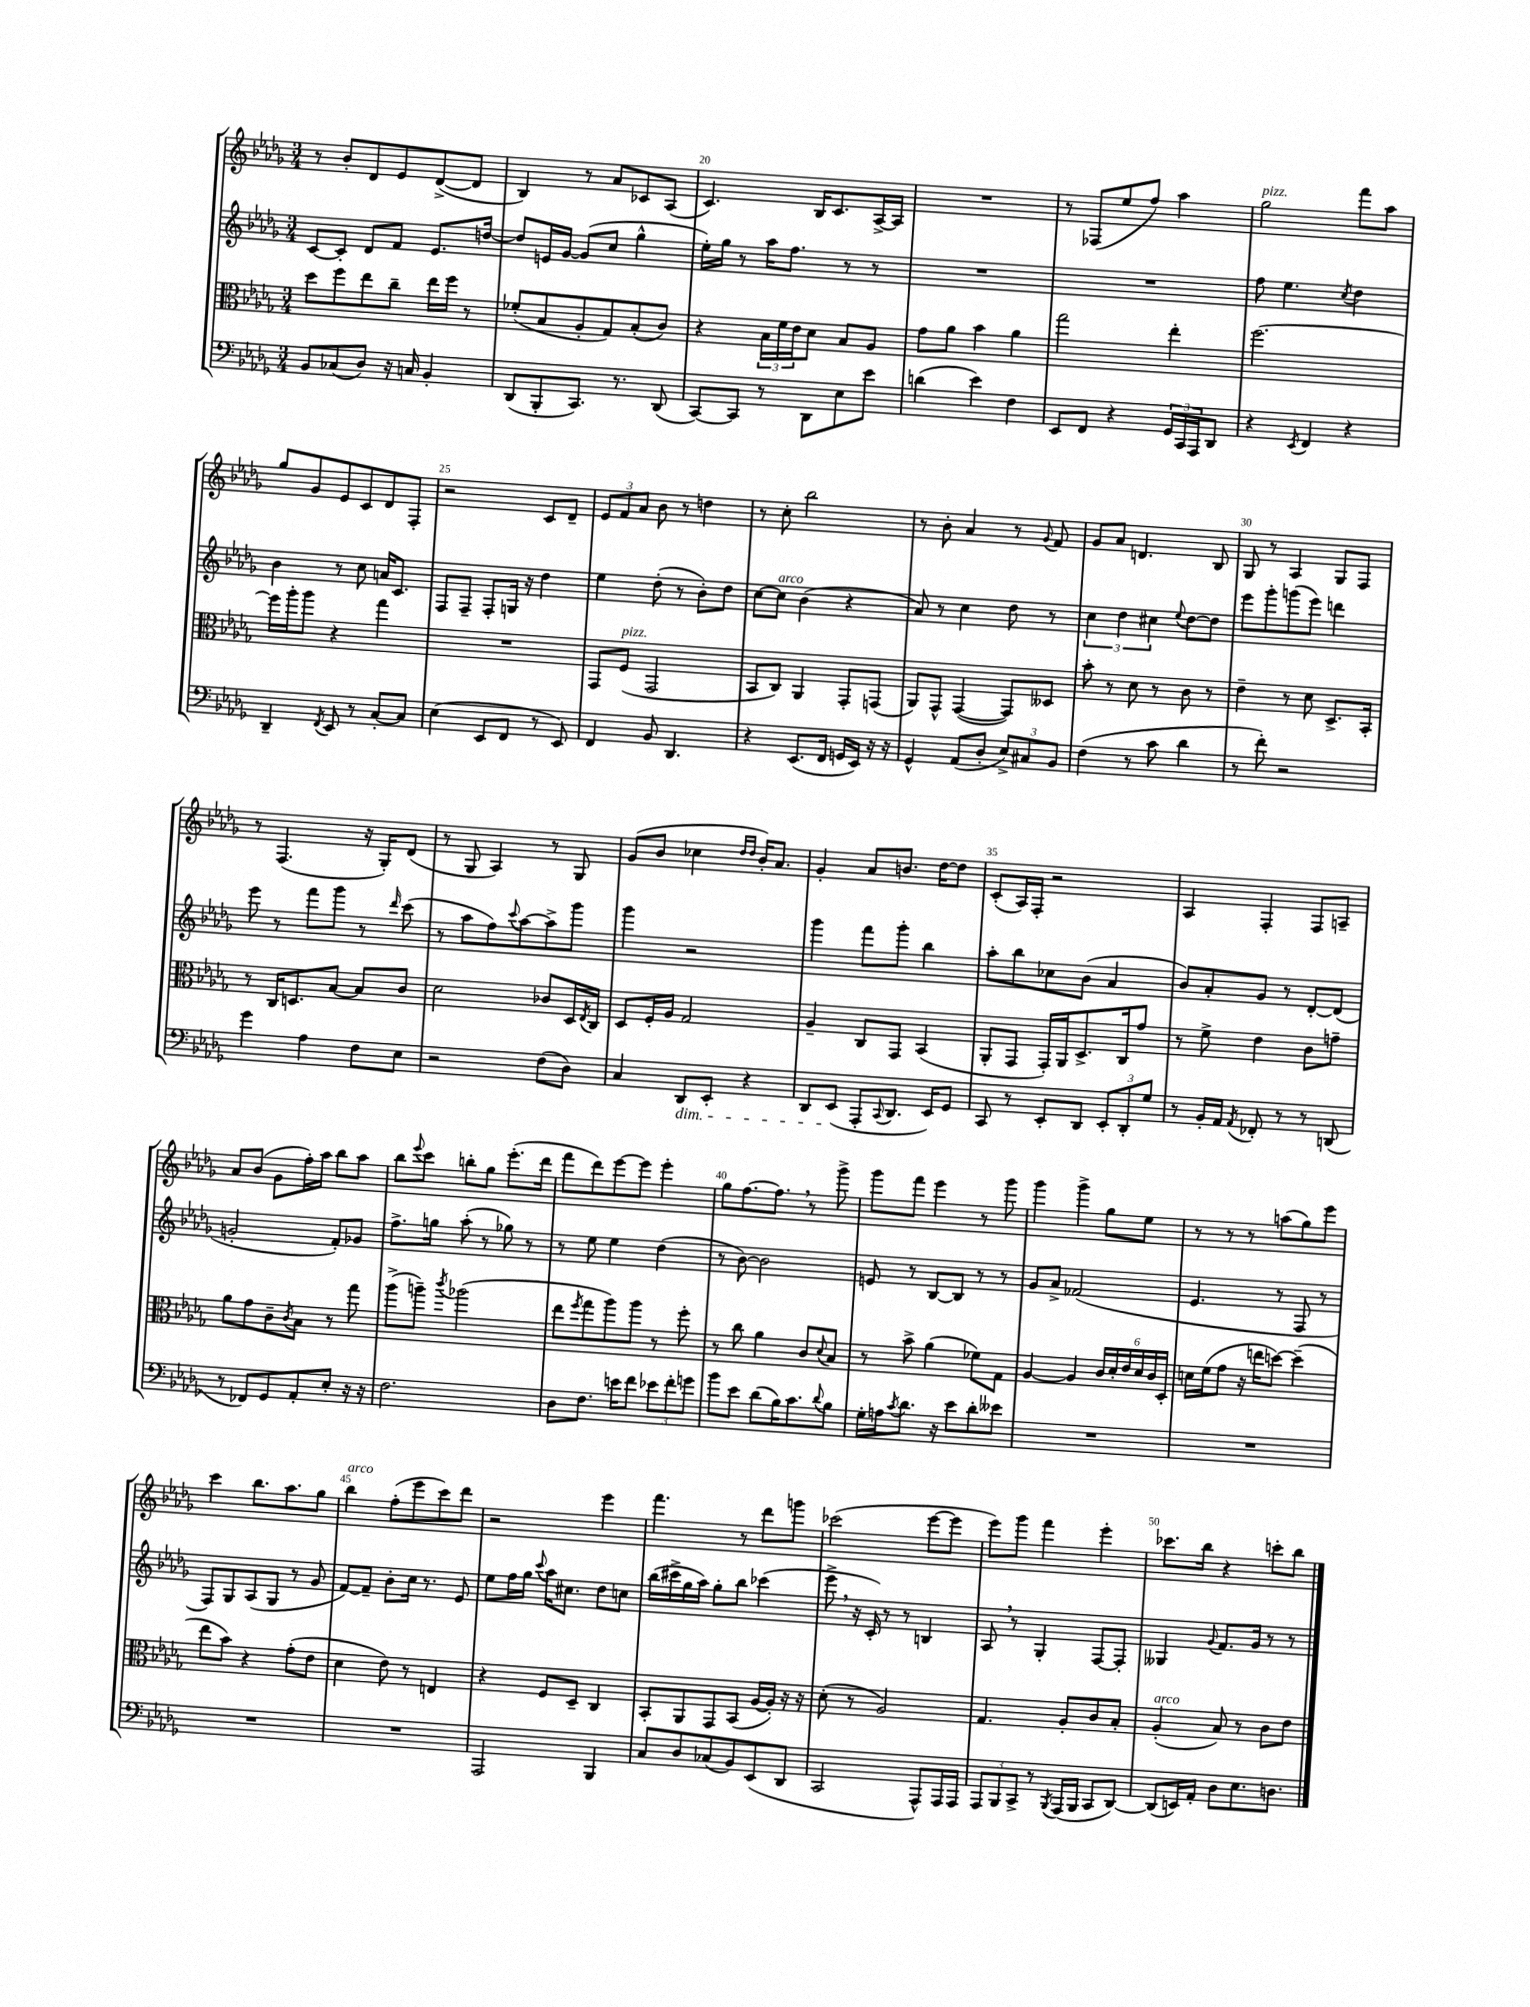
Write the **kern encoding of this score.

**kern	**kern	**kern	**kern
*staff4	*staff3	*staff2	*staff1
*clefF4	*clefC3	*clefG2	*clefG2
*k[b-e-a-d-g-]	*k[b-e-a-d-g-]	*k[b-e-a-d-g-]	*k[b-e-a-d-g-]
*M3/4	*M3/4	*M3/4	*M3/4
8BB-	8dd-	[8c	8r
(8C-	8ff	8c']	8b-'
8D-)	8ee-	8d-	8d-
16r	8cc~	8f	8e-
16C	.	.	.
4BB-'	16ee-	8.e-	([8d-^
.	16ff	.	.
.	8r	.	8d-]
.	.	[16dd	.
=	=	=	=
(8DD-	(8f-'	8dd]	4B-)
8BBB-'	8B-	16e	.
.	.	[16g-	.
8.CC)	8A-'	(8g-]	8r
.	8G-)	8cc	8a-
8.r	.	.	.
.	(8B-'	4gg-^^	8c-
(8DD-	8c)	.	(8A-
=	=	=	=
[8CC)	4r	16ee-')	4.c)
.	.	16gg-	.
8CC]	.	8r	.
8r	24B-	16aa-	.
.	24f	.	.
.	.	8.ff	.
.	24e-	.	.
8DD-	8d-	.	16B-
.	.	.	8.c
8E-	8B-	8r	.
8e-	8A-	8r	[16A-^
.	.	.	16A-]
=	=	=	=
(4d	8g-	2.r	2.r
.	8a-	.	.
4e-)	4b-	.	.
4F	4a-	.	.
=	=	=	=
8EE-	2gg-	2.r	8r
8FF	.	.	(8F-
4r	.	.	8ee-
.	.	.	8ff)
24GG-	4ee-'	.	4aa-
24CC	.	.	.
24AAA-	.	.	.
8DD-	.	.	.
=	=	=	=
4r	[2.ff	8ff	2gg-
.	.	4.ee-	.
8qEE-	.	.	.
4FF	.	.	.
.	.	8qcc	.
4r	.	4dd-	8fff
.	.	.	8aa-
=	=	=	=
4DD-~	16ff]	4b-	8gg-
.	16aa-'	.	.
.	8aa-	.	8g-
8qFF	.	.	.
8EE-	4r	8r	8e-
8r	.	8cc	8c
[8C'	4gg-	16a	8d-
.	.	8.c	.
8C]	.	.	8F'
=	=	=	=
(4E-	2.r	8F	2r
.	.	8F~	.
8EE-	.	8F'	.
8FF	.	16G	.
.	.	16r	.
8r	.	4dd-	8c
8EE-)	.	.	8d-~
=	=	=	=
4FF	8GG-	4ee-	12e-
.	.	.	12f
.	(8F	.	.
.	.	.	12a-
8BB-	2GG-	(8dd-'	8b-
4.DD-	.	8r	8r
.	.	8b-')	4dd
.	.	8dd-	.
=	=	=	=
4r	8BB-	[8cc	8r
.	8C)	8cc]	8cc'
(8.EE-	4AA-	(4b-	2bb-
16FF	.	.	.
16GG	8GG-'	4r	.
16EE-)	.	.	.
16r	(8GG	.	.
16r	.	.	.
=	=	=	=
4GG-^^	8AA-)	8a-)	8r
.	8GG-^^	8r	8b-'
(8AA-	([4GG-	4cc	4a-
8D-'	.	.	.
12E-^)	8GG-])	8dd-	8r
12C#	.	.	.
.	.	.	8qqg-
.	8D--	8r	8f
12BB-	.	.	.
=	=	=	=
(4F	8b-'	6cc	8g-
.	8r	.	8a-
.	.	6dd-	.
8r	8d-	.	4.d
.	.	6cc#	.
8c	8r	.	.
.	.	8qqee-	.
4d-	8c	[8dd-	.
.	8r	8dd-]	8B-
=	=	=	=
8r	4e-~	8eee-	8G-
8f')	.	8ggg-'	8r
2r	8r	(8ggg	4A-
.	8d-	8eee-)	.
.	8.D-^	4ddd	8G-
.	.	.	8F
.	16BB-'	.	.
=	=	=	=
4g-	8r	8eee-	8r
.	16C	8r	(4.F
.	8.D	.	.
4A-	.	8fff	.
.	[8B-	8ggg-	.
8F	8B-]	8r	16r
.	.	.	16G-')
.	.	16qqddd-	.
8E-	8c	(8ccc	(8d-
=	=	=	=
2r	2d-	8r	8r
.	.	8aa-	8G-
.	.	8ff)	4A-)
.	.	8qqccc	.
.	.	[8aa-	.
(8F	8c-	8aa-^]	8r
8D-)	16D-	8ggg-	8G-
.	8qE-	.	.
.	16C	.	.
=	=	=	=
4C	8D-	4ggg-	(8g-
.	16F'	.	8b-
.	16A-	.	.
8DD-	2G-	2r	4cc-
8EE-'	.	.	.
.	.	.	16qqdd-
.	.	.	16qqdd-
4r	.	.	16b-')
.	.	.	8.a-
=	=	=	=
8DD-	4A-~	4ggg-	4g-'
(8EE-	.	.	.
8AAA-'	8C	8fff	8a-
8qqCC	.	.	.
8.DD-	8GG-	8ggg-'	8.b
.	(4BB-	4bb-	.
16EE-)	.	.	[16dd-
8GG-	.	.	8dd-]
=	=	=	=
8CC	8AA-'	8aa-'	(8c'
8r	8GG-	8bb-	16A-)
.	.	.	16F'
8EE-'	16GG-')	8cc-	2r
.	16AA-	.	.
8DD-	8.D-^	(8b-	.
12EE-'	.	4a-	.
.	16C	.	.
12DD-'	.	.	.
.	8g-	.	.
12G-	.	.	.
=	=	=	=
8r	8r	8b-)	4A-
16BB-'	8f^	8a-'	.
16AA-	.	.	.
8qAA-	.	.	.
8FF-'	4e-	8g-	4F'
8r	.	8r	.
8r	8c	[8d-'	8F
(8DD	8g~	(8d-]	8A~
=	=	=	=
8r	8a-	2g'	8a-
8FF-)	8g-	.	(8b-
8GG-	8c~	.	8g-
.	8qc	.	.
8AA-'	8B-	.	16ff')
.	.	.	16aa-
8E-'	8r	8f')	8bb-
16r	8gg-	8g-	8aa-
16r	.	.	.
=	=	=	=
2.F	(8aa-^	8.ff^	8bb-
.	.	.	8qqeee-
.	8aa~)	.	8ccc
.	.	16gg	.
.	8qccc	.	.
.	(2aa-	(8aa-'	8bb'
.	.	8r	8gg-
.	.	8gg-)	(8.eee-'
.	.	8r	.
.	.	.	16ddd-
=	=	=	=
8D-	8ee-	8r	8fff
.	8qff	.	.
8.F	8gg-	8ee-	8ddd-)
.	8aa-)	4ee-	[8eee-
16e	.	.	.
8f	8aa-	.	8eee-]
12e-	8r	(4dd-	4eee-'
12f'	.	.	.
.	8ff'	.	.
12g	.	.	.
=	=	=	=
8b-	8r	8r	8gg-
8e-	8cc	[8b-)	[8.ff
(8d-	4a-	2b-]	.
.	.	.	8.ff]
16B-)	.	.	.
8.c	.	.	.
.	8c	.	8r
8qqd-	8qqd-	.	.
8B-	8B-	.	8ggg-^
=	=	=	=
16G-'	8r	8e	8ggg-
16A	.	.	.
8qc	.	.	.
8.d-	8b-^	8r	8fff
.	(4a-	[8B-	4eee-
16r	.	.	.
8e-	.	8B-]	.
8d-'	8f-)	8r	8r
8e--	8G-	8r	8ggg-
=	=	=	=
2.r	[4A-	8g-	4ggg-
.	.	8a-^	.
.	4A-]	(2f-	4ggg-^
.	24c	.	8gg-
.	24d-'	.	.
.	24e-	.	.
.	24d-	.	8ee-
.	24c	.	.
.	24D-'	.	.
=	=	=	=
2.r	16d	4.e-	8r
.	(16f	.	.
.	8g-	.	8r
.	16r	.	8r
.	16ee	.	.
.	[8dd)	8r	(8aa
.	(4dd~]	8F	8gg-)
.	.	8r	8eee-
=	=	=	=
2.r	8ee-	8F)	4ccc
.	8b-)	8G-	.
.	4r	(8A-	8.bb-
.	.	8G-	.
.	.	.	8.aa-
.	(8g-'	8r	.
.	8e-	8g-	8gg-
=	=	=	=
2.r	4d-	[8f)	4bb-
.	.	8f~]	.
.	8e-)	8b-'	(8ff'
.	8r	16cc	8eee-
.	.	8.r	.
.	4E	.	8ccc)
.	.	8e-	8ddd-
=	=	=	=
2AAA-	4r	8ee-	2r
.	.	16ff	.
.	.	16gg-	.
.	.	8qqccc	.
.	8F	16aa-	.
.	.	8.cc#	.
.	8D-~	.	.
4BBB-	4C	8dd-	4eee-
.	.	8cc	.
=	=	=	=
8C	8BB-'	(16bb-	4.fff
.	.	16ccc#^	.
8D-	8AA-	16gg-	.
.	.	16aa-)	.
(8C-	8GG-	8gg-'	.
8BB-)	(8BB-	8bb-	8r
(8EE-	[16A-	(4ccc-	8ddd-
.	16A-'])	.	.
8DD-	16r	.	8ggg
.	16r	.	.
=	=	=	=
2CC	(8d-'	8eee-^	(2ccc-
.	8r	16r	.
.	.	16c')	.
.	2A-)	8r	.
.	.	8r	.
8AAA-^^)	.	4B	[8eee-
16AAA-	.	.	8eee-]
16AAA-	.	.	.
=	=	=	=
12AAA-	4.G-	8A-	8eee-)
12BBB-	.	.	.
.	.	8r	8ggg-
12CC^	.	.	.
8r	.	4G-'	4fff
8qBBB-	.	.	.
(16AAA-	8A-'	.	.
16BBB-	.	.	.
8CC	8c	[8F	4eee-'
[8DD-)	8B-'	8F']	.
=	=	=	=
(8DD-]	(4A-'	4G--	8.ccc-
16EE)	.	.	.
16AA-'	.	.	16bb-
.	.	8qqg-	.
8D-	8B-)	8.f	4r
8.E-	8r	.	.
.	.	16g-	.
.	8c	8r	8ccc'
8.D	.	.	.
.	8e-	8r	8bb-
==	==	==	==
*-	*-	*-	*-
